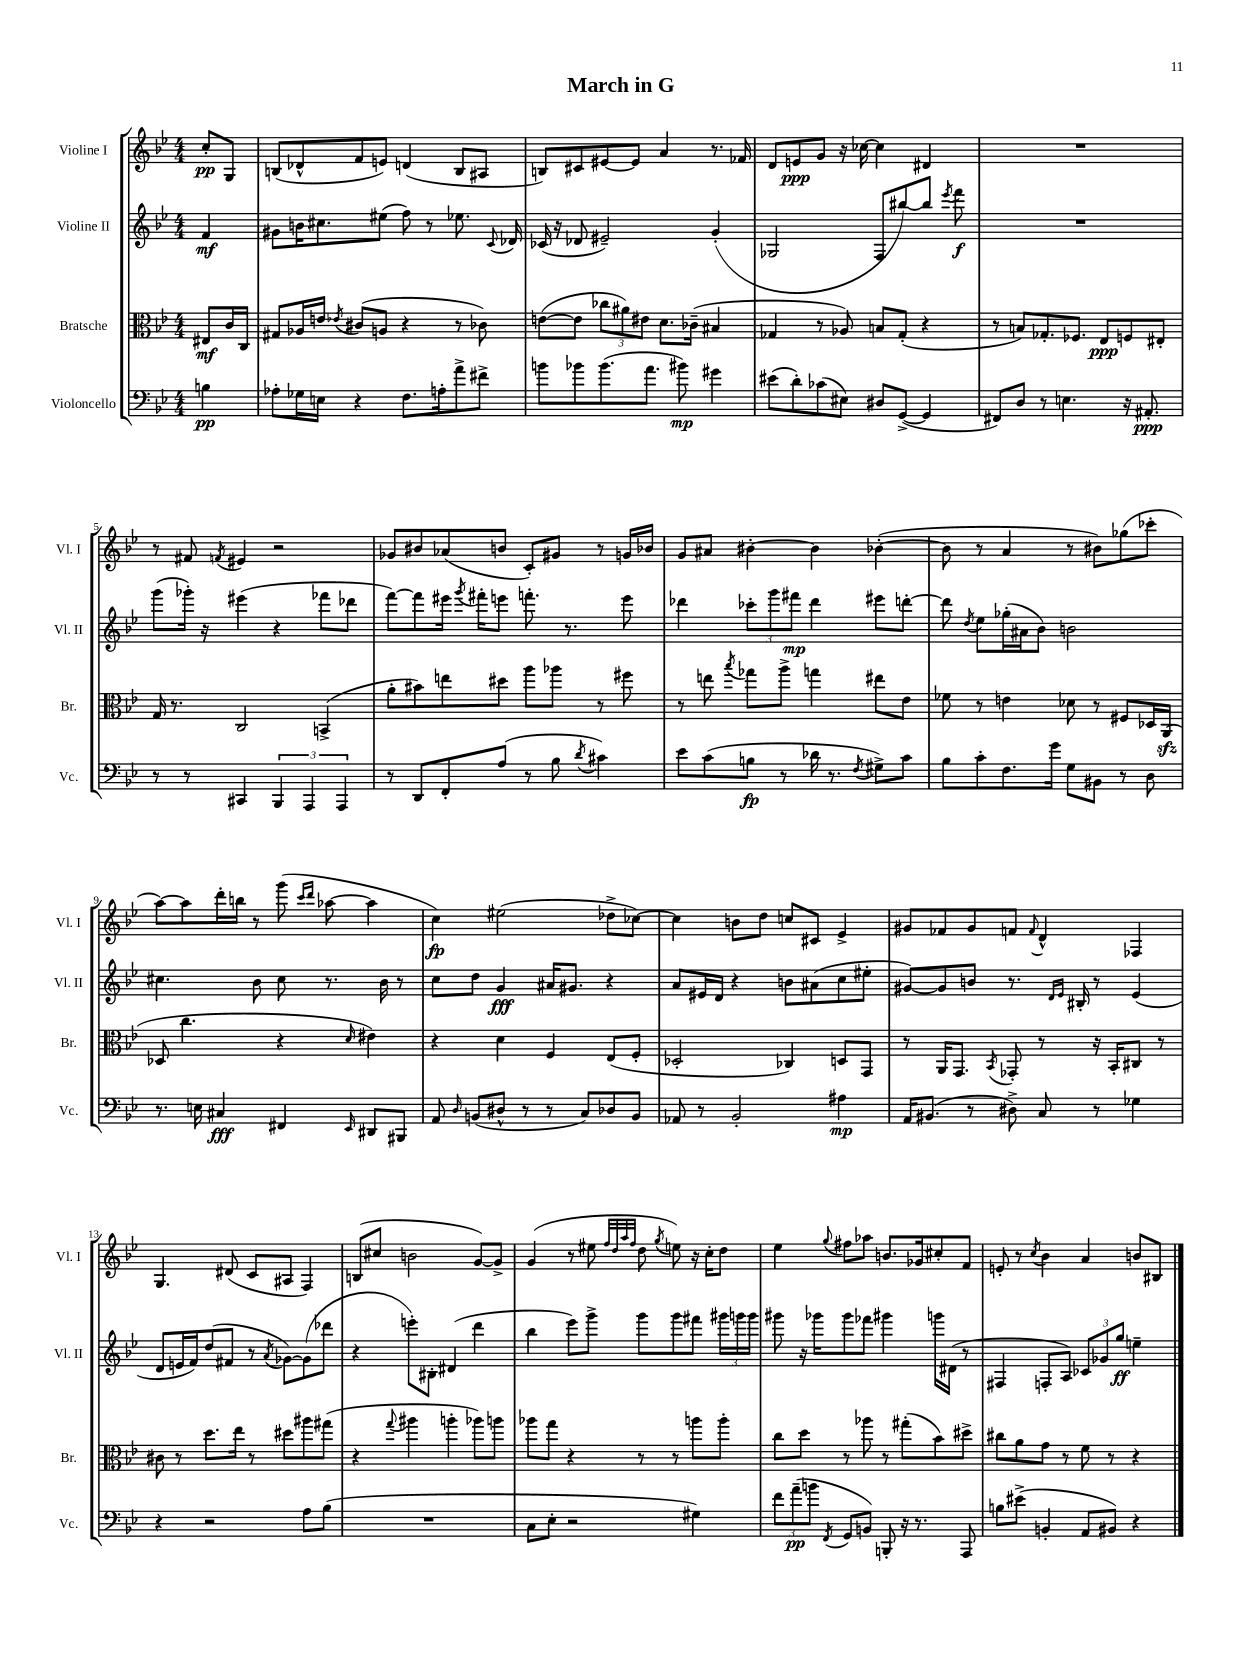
\header { title = "March in G" }
<<
\new StaffGroup <<
\new Staff = "s0" \with { instrumentName = "Violine I" shortInstrumentName = "Vl. I" } {
    \clef treble \key bes \major \numericTimeSignature \time 4/4 \partial 4
    \autoBeamOff c''8[-.\pp g8] |
    b8[( des'8-^ f'8 e'8]) d'4( b8[ ais8] |
    b8[) cis'8 eis'8~ eis'8] a'4 r8. fes'16 |
    d'8[ e'8\ppp g'8] r16 ces''16~ ces''4 dis'4 |
    R1 |
    r8 fis'8 \acciaccatura { f'8 } eis'4 r2 |
    ges'8[ bis'8 aes'8( b'8] c'8[-.) gis'8] r8 g'16[ bes'16] |
    g'8[ ais'8] bis'4~-. bis'4 bes'4~-.( |
    bes'8 r8 a'4 r8 bis'8[) ges''8( ces'''8]-. |
    a''8[~) a''8 d'''16-. b''16] r8 g'''8( \grace { c'''16[ d'''16] } aes''8~ aes''4 |
    c''4\fp) eis''2( des''8[-> ces''8]~) |
    ces''4 b'8[ d''8] c''8[ cis'8] ees'4-> |
    gis'8[ fes'8 gis'8 f'8] \appoggiatura { f'8 } d'4-^ fes4 |
    g4. dis'8( c'8[ ais8] f4) |
    b8[( cis''8] b'2 g'8[~) g'8]-> |
    g'4( r8 eis''8 \grace { f''32[ d''32 a''32 f''32] } d''8 \acciaccatura { g''8 } e''8) r16 c''16[-. d''8] |
    ees''4 \appoggiatura { g''8 } fis''8[ aes''8] b'8.[ ges'16 cis''8-. f'8] |
    e'8-. r8 \acciaccatura { c''8 } bes'4 a'4 b'8[ bis8] \bar "|." |
}
\new Staff = "s1" \with { instrumentName = "Violine II" shortInstrumentName = "Vl. II" } {
    \clef treble \key bes \major \numericTimeSignature \time 4/4 \partial 4
    \autoBeamOff f'4\mf |
    gis'8[ b'16 cis''8. eis''8]( f''8) r8 ees''8. \appoggiatura { c'8 } des'16 |
    ces'16( r16 des'8 eis'2--) g'4-.( |
    ges2 f8[ bis''8~) bis''8] \acciaccatura { ees'''8 } f'''8\f |
    R1 |
    g'''8[( ges'''16]-.) r16 eis'''4( r4 fes'''8[ des'''8] |
    f'''8[~) f'''8 eis'''16] \acciaccatura { g'''8 } fis'''16[-. e'''8] f'''8.-. r8. e'''8 |
    des'''4 \tuplet 3/2 { ces'''8[-. g'''8 fis'''8]\mp } des'''4 eis'''8[ d'''8]~-. |
    d'''8 \acciaccatura { d''8 } ees''8[ ges''16-.( ais'16 bes'8]) b'2 |
    cis''4. bes'8 cis''8 r8. bes'16 r8 |
    c''8[ d''8] g'4\fff ais'16[ gis'8.] r4 |
    a'8[ eis'16 d'16] r4 b'8[ ais'8( c''8 eis''8]-. |
    gis'8[~) gis'8 b'8] r8. \grace { d'16[ ees'16] } bis16-. r8 ees'4( |
    d'8[ e'16 f'16) d''8( fis'8] r8 \acciaccatura { a'8 } ges'8[~) ges'8( des'''8] |
    r4 e'''8[-.) bis8]-. dis'4( d'''4 |
    bes''4 ees'''8[) g'''8]-> g'''8[ g'''8 fis'''8] \tuplet 3/2 { gis'''16[ g'''16 g'''16] } |
    gis'''8 r16 ges'''16[ ges'''8 fes'''8] gis'''4 g'''16[ dis'16]( r8 |
    fis4 f8[-. a8]) \tuplet 3/2 { ces'8[ ges'8 g''8]\ff } e''4-- \bar "|." |
}
\new Staff = "s2" \with { instrumentName = "Bratsche" shortInstrumentName = "Br." } {
    \clef alto \key bes \major \numericTimeSignature \time 4/4 \partial 4
    \autoBeamOff eis8[\mf c'16 c16] |
    gis8[ aes16 e'16] \acciaccatura { ees'8 } cis'8[( a8] r4 r8 ces'8) |
    e'8[~( e'8] \tuplet 3/2 { ces''8[ ais'8) eis'8] } d'8.[ ces'16]--( bis4 |
    ges4 r8 aes8) b8[ ges8]-.( r4 |
    r8 b8[) ges8.-. fes8.] ees8[\ppp f8 eis8]-. |
    g16 r8. c2 b,4->( |
    a'8[-. bis'8) e''8 dis''8] a''8[ aes''8] r8 fis''8 |
    r8 e''8 \acciaccatura { bes''8 } ges''8[ a''8]-> g''4 eis''8[ ees'8] |
    fes'8 r8 e'4 des'8 r8 fis8[ des16 a,16]\sfz( |
    des8 c''4. r4 \grace { d'16 } eis'4) |
    r4 d'4 f4 ees8[( f8]-. |
    des2-. ces4) d8[ g,8] |
    r8 a,16[ g,8.] \acciaccatura { bes,8 } ges,8-. r8 r16 bes,16[-. cis8] r8 |
    cis'8 r8 d''8.[ ees''16] r8 dis''8[ ais''8 gis''8]( |
    r4 \appoggiatura { g''8 } ais''4 a''4-. aes''8[) a''8] |
    aes''8[ g''8] r4 r8 r8 a''8[ a''8]-. |
    c''8[ d''8] r8 aes''8 r8 gis''8[-.( bes'8) dis''8]-> |
    cis''8[ a'8 g'8] r8 f'8 r8 r4 \bar "|." |
}
\new Staff = "s3" \with { instrumentName = "Violoncello" shortInstrumentName = "Vc." } {
    \clef bass \key bes \major \numericTimeSignature \time 4/4 \partial 4
    \autoBeamOff b4\pp |
    aes8[-. ges16 e16] r4 f8.[ a16-. a'8-> fis'8]-> |
    b'8[ bes'8 bes'8.( a'8.] bis'8\mp) gis'4 |
    eis'8[( d'8-.) ces'8( eis8]) dis8[ g,8]~->( g,4 |
    fis,8[) d8] r8 e4. r16 ais,8.-.\ppp |
    r8 r8 cis,4 \tuplet 3/2 { bes,,4 a,,4 a,,4 } |
    r8 d,8[ f,8-. a8]( r8 bes8 \acciaccatura { d'8 } cis'4) |
    ees'8[ c'8( b8]\fp r8 des'16 r8. \acciaccatura { f8 } gis8[->) c'8] |
    bes8[ c'8-. f8. g'16] g8[ bis,8] r8 d8 |
    r8. e16 cis4\fff fis,4 \grace { ees,16 } dis,8[ bis,,8] |
    a,8 \grace { d16 } b,8[( dis8]-^ r8 r8 c8[) des8 b,8] |
    aes,8 r8 bes,2-. ais4\mp |
    a,16[ bis,8.]( r8 dis8->) c8 r8 ges4 |
    r4 r2 a8[ bes8]( |
    R1 |
    c8[ ees8]-. r2 gis4) |
    \tuplet 3/2 { f'8[ a'8--\pp( b'8] } \acciaccatura { f,8 } g,8[ b,8]) b,,8-. r16 r8. a,,8 |
    b8[ eis'8]->( b,4-. a,8[ bis,8]) r4 \bar "|." |
}
>>
>>
